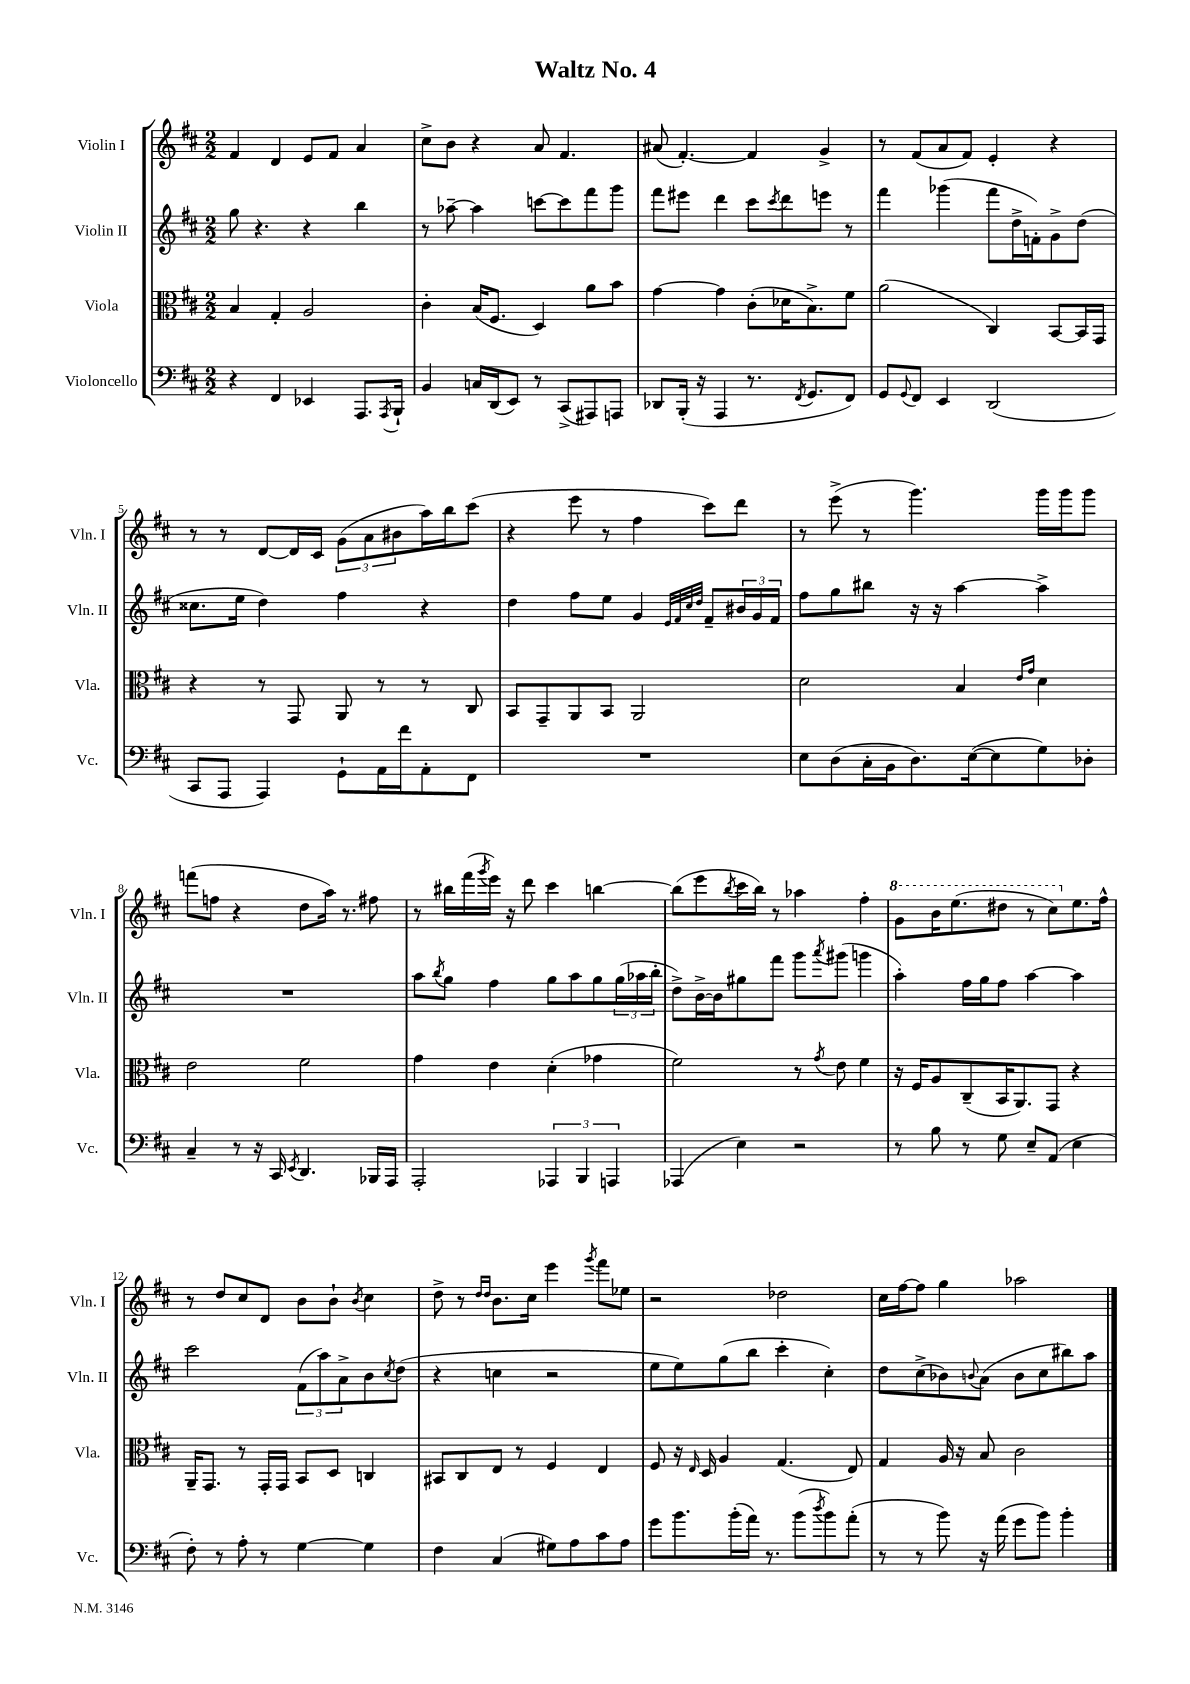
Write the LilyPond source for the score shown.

\header { title = "Waltz No. 4" }
<<
\new StaffGroup <<
\new Staff = "s0" \with { instrumentName = "Violin I" shortInstrumentName = "Vln. I" } {
    \clef treble \key d \major \numericTimeSignature \time 2/2
    fis'4 d'4 e'8 fis'8 a'4 |
    cis''8-> b'8 r4 a'8 fis'4. |
    ais'8( fis'4.~-.) fis'4 g'4-> |
    r8 fis'8( a'8 fis'8) e'4-. r4 |
    r8 r8 d'8~ d'16 cis'16 \tuplet 3/2 { g'8( a'8 bis'8 } a''16) b''16 cis'''8( |
    r4 e'''8 r8 fis''4 cis'''8) d'''8 |
    r8 e'''8->( r8 g'''4.) g'''16 g'''16 g'''8 |
    f'''8( f''8 r4 d''8 a''16) r8. fis''8 |
    r8 bis''16 fis'''16( \acciaccatura { g'''8 } e'''16) r16 d'''8 cis'''4 b''4~ |
    b''8( e'''8 \acciaccatura { b''8 } cis'''16 b''16) r8 aes''4 fis''4-. |
    \ottava #1 g''8 b''16 e'''8.( dis'''8 r8 cis'''8) \ottava #0 e''8. fis''16-^ |
    r8 d''8 cis''8 d'8 b'8 b'8-! \acciaccatura { b'8 } cis''4 |
    d''8-> r8 \grace { d''16 d''16 } b'8. cis''16 e'''4 \acciaccatura { g'''8 } fis'''8 ees''8 |
    r2 des''2 |
    cis''16 fis''16~ fis''8 g''4 aes''2 \bar "|." |
}
\new Staff = "s1" \with { instrumentName = "Violin II" shortInstrumentName = "Vln. II" } {
    \clef treble \key d \major \numericTimeSignature \time 2/2
    g''8 r4. r4 b''4 |
    r8 aes''8~-- aes''4 c'''8~ c'''8 fis'''8 g'''8 |
    fis'''8 eis'''8 d'''4 cis'''8 \acciaccatura { cis'''8 } d'''8 e'''8 r8 |
    fis'''4 ges'''4( fis'''8 d''16-> f'16-.) g'8-> d''8( |
    cisis''8. e''16 d''4) fis''4 r4 |
    d''4 fis''8 e''8 g'4 \grace { e'32 fis'32 cis''32 d''32 } fis'8-- \tuplet 3/2 { bis'16 g'16 fis'16 } |
    fis''8 g''8 bis''8 r16 r16 a''4~ a''4-> |
    R1 |
    a''8 \acciaccatura { b''8 } g''8 fis''4 g''8 a''8 g''8 \tuplet 3/2 { g''16( aes''16 b''16-. } |
    d''8->) b'16~-> b'16 gis''8 fis'''8 g'''8 \acciaccatura { a'''8 } gis'''8( g'''4 |
    a''4-.) fis''16 g''16 fis''8 a''4~ a''4 |
    cis'''2 \tuplet 3/2 { fis'8( a''8) a'8-> } b'8 \acciaccatura { cis''8 } d''8( |
    r4 c''4 r2 |
    e''8 e''8) g''8( b''8 cis'''4-. cis''4-.) |
    d''8 cis''8->( bes'8) \appoggiatura { b'8 } a'8( b'8 cis''8 bis''8) a''8 \bar "|." |
}
\new Staff = "s2" \with { instrumentName = "Viola" shortInstrumentName = "Vla." } {
    \clef alto \key d \major \numericTimeSignature \time 2/2
    b4 g4-. a2 |
    cis'4-. b16( fis8. d4) a'8 b'8 |
    g'4~ g'4 cis'8-.( des'16 b8.->) fis'8 |
    a'2( cis4) b,8~ b,16 g,16 |
    r4 r8 g,8 a,8 r8 r8 cis8 |
    b,8 g,8-- a,8 b,8 a,2 |
    d'2 b4 \grace { e'16 g'16 } d'4 |
    e'2 fis'2 |
    g'4 e'4 d'4-.( ges'4 |
    fis'2) r8 \acciaccatura { g'8 } e'8 fis'4 |
    r16 fis16 a8 cis8--( b,16 a,8.) g,8 r4 |
    a,16-- g,8. r8 g,16-. g,16 b,8 d8 c4 |
    bis,8 cis8 e8 r8 fis4 e4 |
    fis8 r16 \grace { e16 } d16 a4 g4.( e8) |
    g4 a16 r16 b8 cis'2 \bar "|." |
}
\new Staff = "s3" \with { instrumentName = "Violoncello" shortInstrumentName = "Vc." } {
    \clef bass \key d \major \numericTimeSignature \time 2/2
    r4 fis,4 ees,4 a,,8. \acciaccatura { a,,8 } b,,16-! |
    b,4 c16 d,16( e,8) r8 cis,8->( ais,,8) a,,8 |
    des,8 b,,16-.( r16 a,,4 r8. \acciaccatura { fis,8 } g,8. fis,8) |
    g,8 \appoggiatura { g,8 } fis,8 e,4 d,2( |
    cis,8 a,,8 a,,4) g,8-! a,16 fis'16 a,8-. fis,8 |
    R1 |
    e8 d8( cis16-. b,16 d8.) e16~( e8 g8) des8-. |
    cis4-- r8 r16 cis,16 \acciaccatura { e,8 } d,4. bes,,16 a,,16 |
    a,,2-. \tuplet 3/2 { aes,,4 b,,4 a,,4 } |
    aes,,4( e4) r2 |
    r8 b8 r8 g8 e8-- a,8( e4 |
    fis8-.) r8 a8-. r8 g4~ g4 |
    fis4 cis4( gis8) a8 cis'8 a8 |
    g'8 b'8. b'16-.( a'16) r8. b'8( \acciaccatura { d''8 } b'8) a'8-.( |
    r8 r8 b'8) r16 a'16( g'8 b'8) b'4-. \bar "|." |
}
>>
>>
